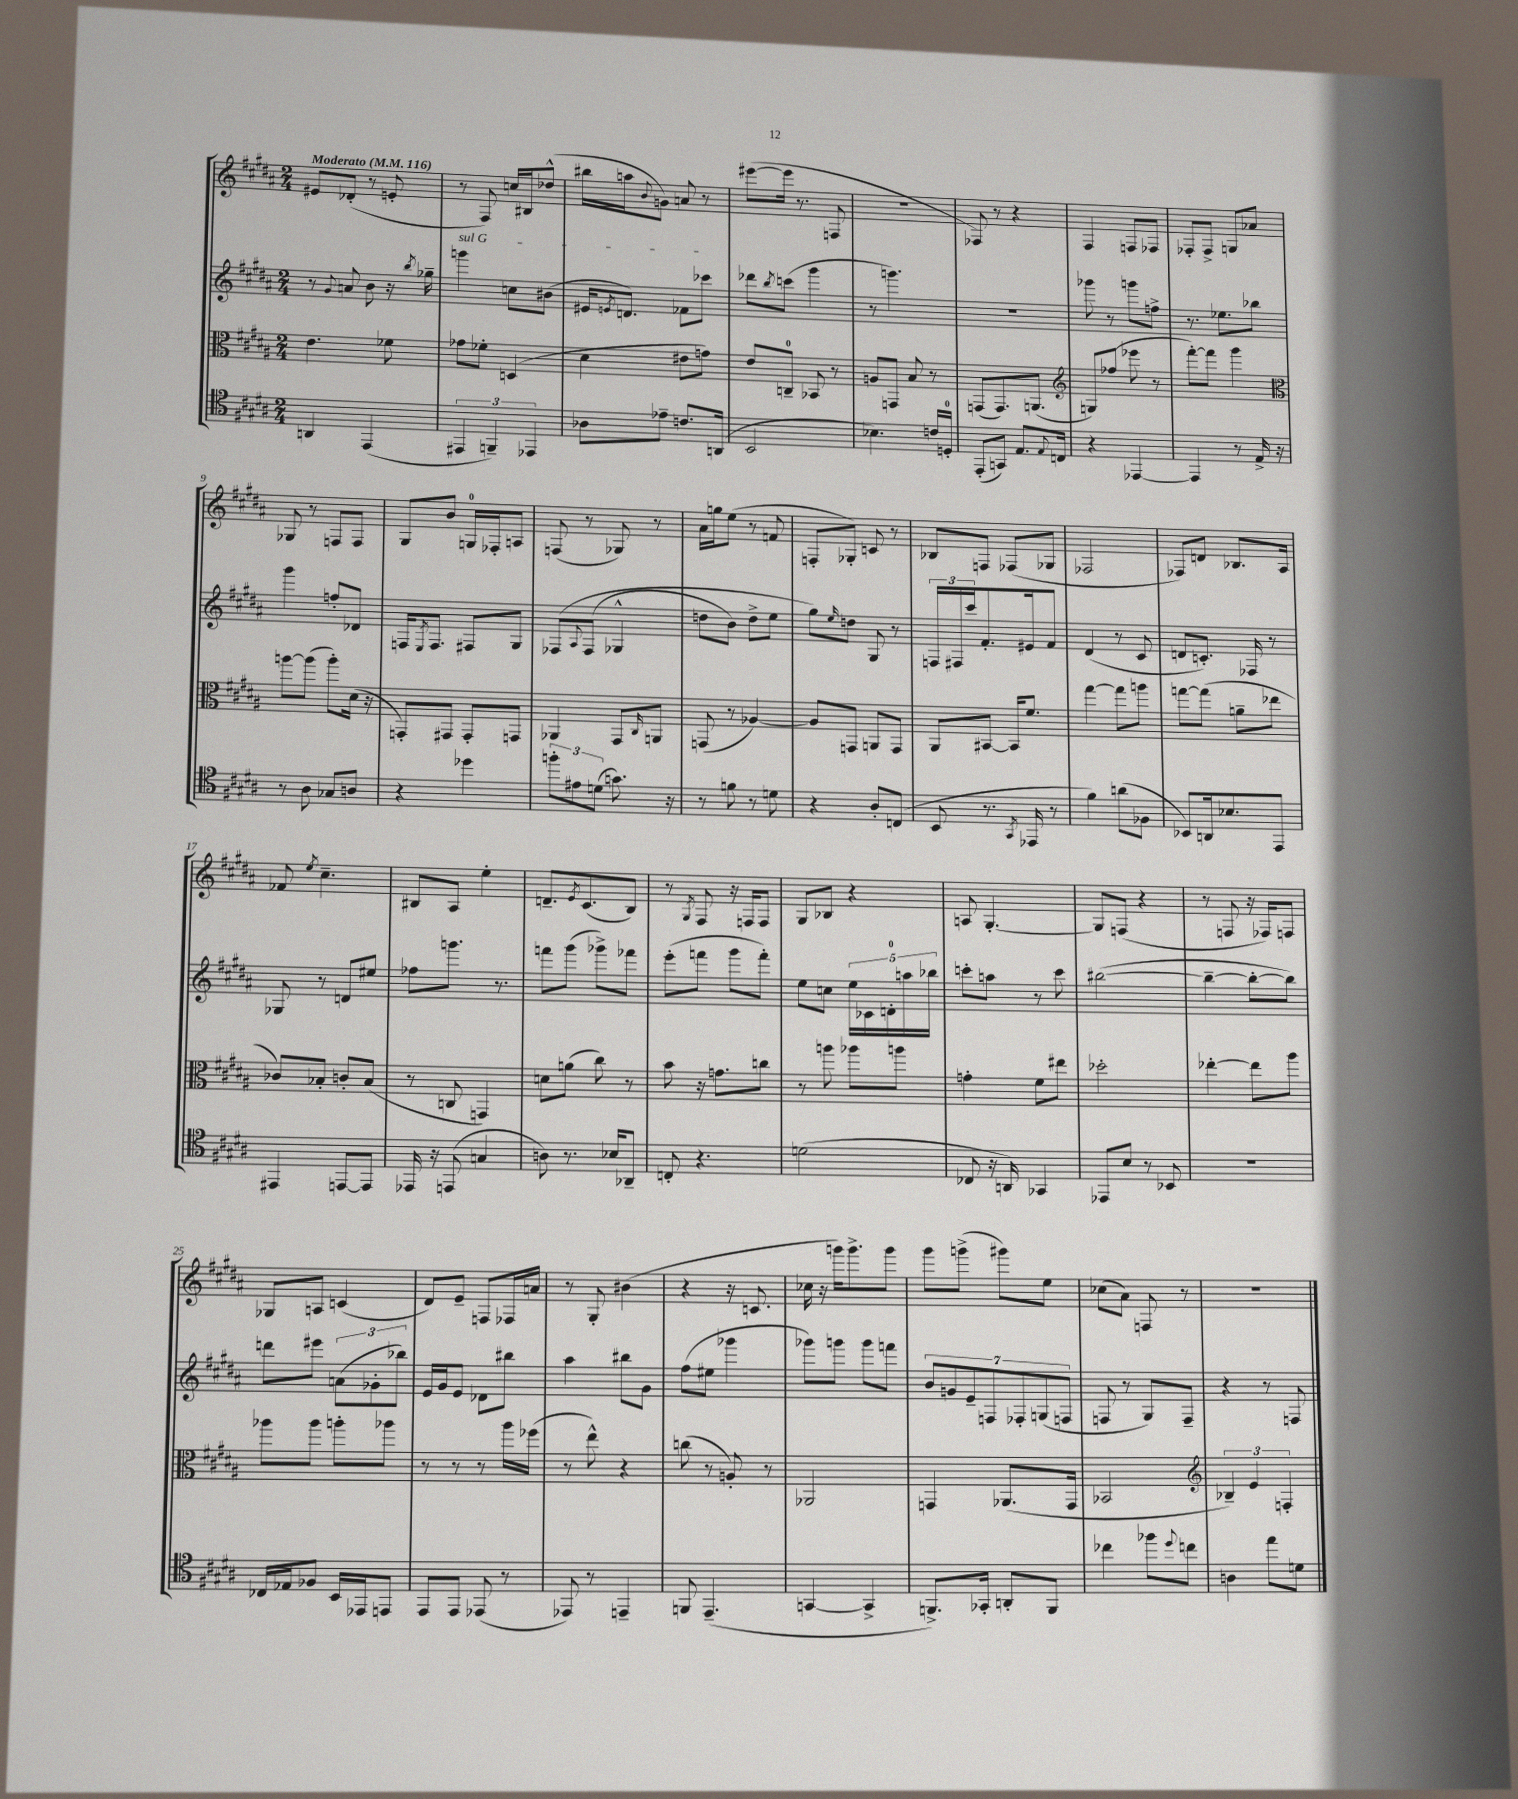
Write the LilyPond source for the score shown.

<<
\new StaffGroup <<
\new Staff = "s0" {
    \clef treble \key b \major \numericTimeSignature \time 2/4 \tempo "Moderato" 4 = 116
    eis'8 des'8-.( r8 e'8-. |
    r8 fis8) c''16 bis16 des''8-^( |
    bis''16 a''16 \appoggiatura { b'8 } g'8) a'8 r8 |
    eis'''8~( eis'''16 r8. f8 |
    R2 |
    fes8) r8 r4 |
    fis4 f8 fes8 |
    fes8-. fes8-> g8 aes'8 |
    ges8 r8 f8 f8 |
    gis8 b'8 g16-0 fes16-. a8 |
    f8( r8 ges8) r8 |
    ais'16 g''16 e''8( r8 f'8 |
    f8-. ges8-.) c'8 r8 |
    bes8 f8 fes8( ges8 |
    fes2 |
    fes8) d'8 bes8. ais16 |
    fes'8 \acciaccatura { e''8 } cis''4.-- |
    bis8 ais8 e''4-. |
    d'8.-- \acciaccatura { e'8 } cis'8.( b8) |
    r8 \acciaccatura { gis8 } fis8 r16 f16 f8 |
    gis8 bes8 r4 |
    a8 gis4.~-. |
    gis8 f8( r4 |
    r8 f8 r16 fes16) f8 |
    ges8 a8 c'4( |
    dis'8) e'8-- f8 fes16 a'16 |
    r8 gis8-. bis'4( |
    r4 r16 c'8. |
    ces''16 r16 g'''16) g'''8.-> g'''8 |
    gis'''8 g'''8->( gis'''8) e''8 |
    ces''8( ais'8) f8 r8 |
    r2 \bar "|." |
}
\new Staff = "s1" {
    \clef treble \key b \major \numericTimeSignature \time 2/4
    r8 \appoggiatura { gis'8 } a'8 b'8 r16 \acciaccatura { b''8 } ges''16-- |
    \once \override TextSpanner.bound-details.left.text = \markup { \italic "sul G" } g'''4\startTextSpan c''8 bis'8( |
    eis'16 \acciaccatura { e'8 } d'8.) fes'8 ces'''8\stopTextSpan |
    des'''8 \acciaccatura { b''8 } c'''8( gis'''4 |
    r8 g'''4.) |
    r2 |
    ges'''8 r8 g'''8 f''8-> |
    r8. ees''8. bes''8 |
    gis'''4 f''8-. des'8 |
    f16 \acciaccatura { e8 } f8. fis8 gis8 |
    fes8\( \appoggiatura { ais8 } fes8( ges4-^ |
    d''8 b'8) d''8-> e''8 |
    gis''8\) \grace { e''16 } d''8 gis8 r8 |
    \tuplet 3/2 { f16 fis16 cis'''16 } fis'8.-. eis'16 fis'8 |
    dis'4( r8 cis'8 |
    d'8 c'8.-.) fes16 r8 |
    ges8 r8 d'8 eis''8 |
    fes''8 g'''8. r8. |
    f'''8 gis'''8( ges'''8->) fes'''8 |
    e'''8-.( f'''8 gis'''8 f'''8-.) |
    e''8 c''8 \tuplet 5/4 { e''16 ces'16 d'16-0-. a''16 bes''16 } |
    c'''8-. a''8 r8 c'''8 |
    bis''2~( |
    bis''4~-- bis''8~-. bis''8) |
    d'''8 eis'''8 \tuplet 3/2 { a'8( ges'8-. bes''8) } |
    e'16 gis'16 e'8 des'8 bis''8 |
    ais''4 bis''8 gis'8 |
    fis''8( eis''8 ges'''4 |
    ges'''8) g'''8 g'''8 f'''8 |
    \tuplet 7/4 { b'8 g'8 e'8-- f8 fes8-. g8( f8 } |
    f8 r8 gis8) f8-- |
    r4 r8 f8 \bar "|." |
}
\new Staff = "s2" {
    \clef alto \key b \major \numericTimeSignature \time 2/4
    e'4. fes'8 |
    ges'8 fes'8-. d4( |
    dis'4 eis'8 g'8) |
    e'8 c8-0-- bes,8 r8 |
    a8 g,8 b8 r8 |
    g,8( g,8.) a,8.( |
    \clef treble g8) fes''8( ees'''8 r8 |
    fis'''8~-.) fis'''8 gis'''4 |
    \clef alto a''8~ a''8( a''8-.) dis'16( r16 |
    g,8-.) gis,8 gis,8-. g,8 |
    aes,4 gis,8 \grace { cis16 } a,8 |
    g,8( r8 aes4~) |
    aes8 g,8 a,8 g,8 |
    ais,8 bis,8~ bis,16 fis'8. |
    gis''4~ gis''8 a''8 |
    g''8~ g''8( a'8-- ees''8 |
    ces'8) bes8-. c'8-. bes8( |
    r8 c8 g,4) |
    d'8 a'8( cis''8) r8 |
    b'8 r16 g'8. c''8 |
    r8 a''8 aes''8 a''8 |
    g'4-. fis'8 eis''8 |
    des''2-. |
    ees''4~-. ees''8 ais''8 |
    aes''8 aes''8 a''8-. aes''8 |
    r8 r8 r8 ais''16 fes''16( |
    r8 e''8-^) r4 |
    c''8( r8 a8-.) r8 |
    aes,2 |
    g,4 aes,8.( g,16 |
    bes,2 |
    \clef treble \tuplet 3/2 { bes4--) e'4 f4-. } \bar "|." |
}
\new Staff = "s3" {
    \clef tenor \key b \major \numericTimeSignature \time 2/4
    a,4 e,4( |
    \tuplet 3/2 { eis,4 f,4--) ees,4 } |
    aes8 ees'8-- c'8. a,16( |
    b,2 |
    bes4.) c'16 d16-0-. |
    e,8-.( g,8) e8. \appoggiatura { e8 } c16 |
    r4 ees,4~ |
    ees,4 r8 e16-> r16 |
    r8 ais8 ges8 a8 |
    r4 des''4 |
    \tuplet 3/2 { f''8-. eis'8 d'8( } g'8.) r16 |
    r8 f'8 r8 d'8 |
    r4 ais8-. c8( |
    b,8 r8. \acciaccatura { gis,8 } ees,16 r8 |
    fis'4) a'8( fes8 |
    bes,8) a,16 bes8. e,8 |
    eis,4 e,8~ e,8 |
    ees,16 r16 e,8( g4 |
    a8) r8. bes16 aes,8-- |
    c8-. r4. |
    d'2( |
    ces8 r16 a,16) ges,4 |
    ees,8 b8 r8 bes,8 |
    r2 |
    ces16 ees16 fes8 b,16 ees,16 e,8 |
    e,8 e,8 ees,8( r8 |
    ees,8) r8 e,4-- |
    f,8 e,4.--( |
    g,4~ g,4-> |
    f,8.->) ges,16-. a,8-. f,8 |
    ces''4 fes''8 \appoggiatura { dis''8 } c''8 |
    a4 e''8 d'8 \bar "|." |
}
>>
>>
